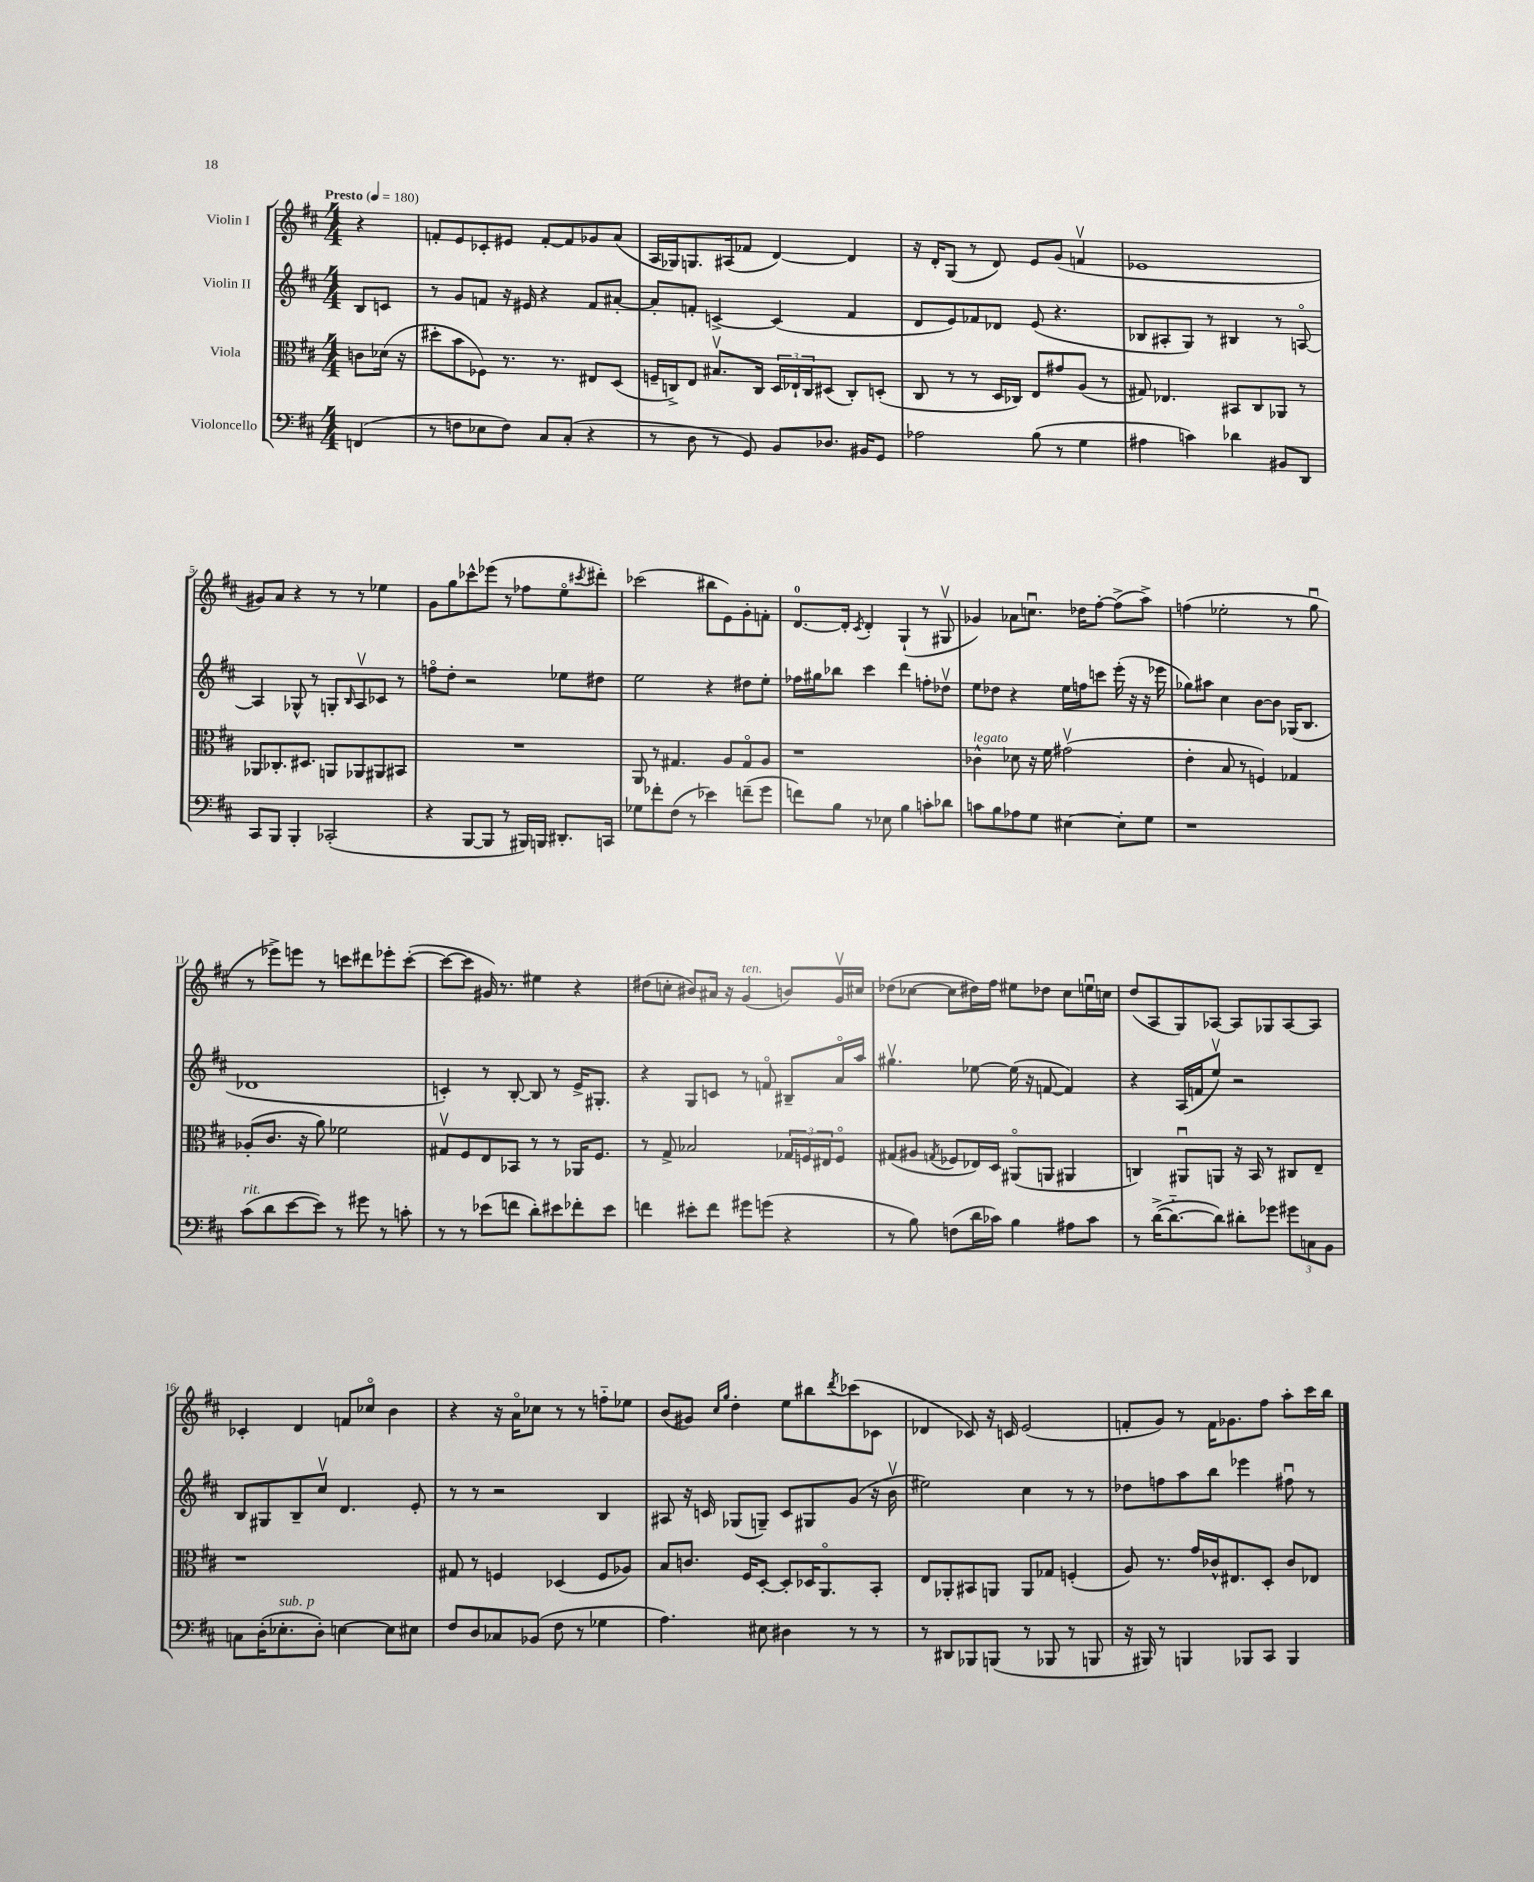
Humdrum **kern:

**kern	**kern	**kern	**kern
*part4	*part3	*part2	*part1
*staff4	*staff3	*staff2	*staff1
*I"Violoncello	*I"Viola	*I"Violin II	*I"Violin I
*clefF4	*clefC3	*clefG2	*clefG2
*k[f#c#]	*k[f#c#]	*k[f#c#]	*k[f#c#]
*M4/4	*M4/4	*M4/4	*M4/4
*MM180	*MM180	*MM180	*MM180
=	=	=	=
!	!	!	!LO:TX:a:B:t=Presto
(4FFn/	8cn\L	8B/L	4r
.	(16d-X\Jk	8cn/J	.
.	16r	.	.
=1	=1	=1	=1
8r	8dd#X'\L	8r	8fn'/L
8Fn\L	8b\	8g/L	8e/
8E-X\	8F-X\J)	8fn/J	8c-X'/
8F\J)	8.r	16r	8e#X/J
.	.	16e#X/	.
8C#/L	.	4r	[8f'/L
.	8.r	.	.
(8C#'/J	.	.	8f/]
4r	8E#X/L	8f/L	8g-X/
.	(8D/J	[8a#X'/J	(8a/J
=2	=2	=2	=2
8r	16Fn~/LL	8a#'/L]	16A/LL
.	16Cn^/J)	.	16G-X/J)
8D\	8E/J	8fn'/J	8.Gn/
8r	8.B#Xv/L	[4cn^/	.
.	.	.	(16A#X/k
8GG/)	.	.	8f-X/J
.	16C/Jk	.	.
8BB/L	24D/LL	(4c/]	[4d/)
.	24E-X`/	.	.
.	24C/J	.	.
8.D-X/J	(8D#X/J	.	.
.	8C'/L)	4f/	4d/]
16BB#X/KL	.	.	.
8GG/J	(8Dn'/J	.	.
=3	=3	=3	=3
2A-X\	8C#/	8d/L	16r
.	.	.	16d'/KL
.	8r	8e/)	(8G/J
.	8r	8f-X/	8r
.	16D/LL	8d-X/J	8d/)
.	16C-X/JJ)	.	.
(8B\	8E/L	(8e/	8e/L
8r	8g#X/	4.r	(8g/J
4G\	(8A/J	.	4fnv/
.	8r	.	.
=4	=4	=4	=4
4A#X\	8G#X/)	8B-X/L	1e-X
.	4.E-X/	8A#X'/	.
4cn\)	.	8G/J)	.
.	.	8r	.
4d-X\	8BB#X/L	4B#X/	.
.	8C#/	.	.
8BB#X/L	8AA-X/J	8r	.
8DD/J	8r	[8An/	.
!!LO:LB:g=z
=5	=5	=5	=5
8CC#/L	8AA-X/L	4A/]	8g#X/L)
8BBB/J	8.C-X'/	.	8a/J
4BBB'/	.	8G-X^^/	4r
.	8.D#X/J	.	.
.	.	8r	.
(2CC-X'/	8AAn/L	8Gn'/L	8r
.	.	16qqB/	.
.	8AA-X/	8Av/	8r
.	8AA#X/	8c-X/J	4ee-X\
.	8BB#X/J	8r	.
=6	=6	=6	=6
4r	1r	8ffn\L	8g\L
.	.	8dd'\J	8gg\
[8BBB/L	.	2r	8ccc-X^^\
8BBB/J]	.	.	(8eee-X\J
8r	.	.	8r
16BBB#X/LL)	.	.	8ff-X\L
16BBBn/JJ	.	.	.
8.DD#X'/L	.	8ee-X\L	8ee\
.	.	.	8qccc#X/
.	.	8dd#X\J	8ddd#X'\J)
16CCn/Jk	.	.	.
=7	=7	=7	=7
8G-X\L	8AA/	2ee\	(2ccc-X\
8f-X'\	8r	.	.
(8F#\J	4.G#X/	.	.
8r	.	.	.
4e-X\)	.	4r	8bb#X\L
.	8A/L	.	8e\)
(8fn~\L	8G#/	8dd#X\L	8g'\
8g\J	8A/J	8ee'\J	8fn'\J
=8	=8	=8	=8
8fn\L)	1r	16ff-X\LL	[8.d/L
.	.	16gg#X\J	.
8B\J	.	8bb-X\J	.
.	.	.	16d'/Jk]
.	.	.	8qc#/
8r	.	4ccc#\	4d'/
8E-X\	.	.	.
4B\	.	4ddd\	(4G`/
8cn'\L	.	8ffn'\L	8r
8d-X\J	.	8dd-Xv\J	8G#Xv/
=9	=9	=9	=9
!	!LO:TX:a:i:t=legato	!	!
8cn\L	4c-X^^\	8ee\L	4g-X/)
8B\	.	8dd-X\J	.
8A-X\	8d-X\	4r	8a-X\L
8G\J	16r	.	8.ccnu\J
.	16f#\	.	.
[4E#X\	(2g#Xv\	16ee\LL	.
.	.	16ffn\J	16dd-X\KL
.	.	8cccn\J	[8ff#'\J
8E#'\L]	.	(16eee'\	(8ff#^\L]
.	.	16r	.
8G\J	.	16r	8aa^\J)
.	.	16eee-X\	.
=10	=10	=10	=10
1r	4e'\	8gg-X\L)	(4ffn\
.	.	8aa#X\J	.
.	8B/	4cc#\	2ee-X'\
.	8r	.	.
.	4Fn/)	[8b\L	.
.	.	8b\J]	.
.	4G-X/	(16G-X/KL	8r
.	.	8.B/J	.
.	.	.	8ggu\
!!LO:LB:g=z
=11	=11	=11	=11
!LO:TX:a:i:t=rit.	!	!	!
(8c#\L	(8A-X'/L	1d-X	8r
8d\	8.c#/J	.	8eee-X^\L)
[8e\	.	.	8eeen\J
.	16r	.	.
8e\J])	8a\)	.	8r
8r	2f-X\	.	8cccn\L
8g#X\	.	.	8ddd#X\
8r	.	.	8eee-X'\
8cn'\	.	.	([8ccc'\J
=12	=12	=12	=12
8r	8G#Xv/L	4cn'/)	8ccc\L_
8r	8F#/	.	8ccc\J]
(8e-X\L	8E/	8r	16g#X/)
.	.	.	8.r
8fn\J	8BB-X/J	[8B'/	.
8d'\L)	8r	8B/]	4ee#X\
8e#X\	8r	8r	.
8f-X'\	16AA-X/KL	16e^/KL	4r
.	8.F#/J	8.G#X'/J	.
8e#\J	.	.	.
=13	=13	=13	=13
4fn\	8r	4r	(8dd#X\L
.	8G^/	.	8ccn'\J
8e#X'\L	2B-X/	8G/L	8b#X/L)
8f\J	.	8cn/J	16a#X/Jk
.	.	.	16r
!	!	!	!LO:TX:a:i:t=ten.
8g#X\L	.	8r	(4g/
(8gn\J	.	8fn/	.
4r	24G-X/LL	8B#X~/L	8bn/L)
.	24Fn/	.	.
.	24E#X/J	.	.
.	8F/J	16a/L	16gv/L
.	.	16aa/JJ	16cc#X/JJ
=14	=14	=14	=14
8r	(8G#X/L	4.gg#Xv\	(8dd-X\L
8B\)	8A#X/J	.	[8cc-X\J
.	8qGn/	.	.
(8Fn\L	8F-X/L	.	8cc-\L]
16d\L	16E-X/L)	[8ee-X\	16dd#X\L)
16c-X\JJ)	16D/JJ	.	16ff#\JJ
4B\	(8AA#X/L	(16ee-\]	8ee#X\L
.	.	16r	.
.	8AAn/J	[8fn/	8dd-X\J
8A#X\L	4AA#X/	4f/])	8cc-\L
8c-\J	.	.	16eenu\L
.	.	.	16ccn\JJ
=15	=15	=15	=15
8r	4Cn/)	4r	(8dd/L
([16d^\KL	.	.	8A/
8.d\_	.	.	.
.	8AA#Xu/L	(16A/LL	8G/)
.	.	16fn/J	.
8d\J])	8AAn/J	8eev/J)	[8A-X/J
8d#X'\L	16r	2r	8A-/L]
.	16BB/	.	.
8g-X\J	8r	.	8G-X/
12g#X\L	8C#X/L	.	[8A-/
12Cn\	.	.	.
.	8E~/J	.	8A-/J]
12BB\J	.	.	.
!!LO:LB:g=z
=16	=16	=16	=16
8Cn\L	1r	8B/L	4c-X'/
(16D'\K	.	8G#X/	.
!LO:TX:a:i:t=sub. p	!	!	!
8.E-X'\	.	.	.
.	.	8B~/	4d/
8D'\J)	.	8cc#v/J	.
[4En\	.	4.d/	8fn/L
.	.	.	8cc-X/J
8E\L]	.	.	4b\
8E#X\J	.	8e'/	.
=17	=17	=17	=17
8F#/L	8G#X/	8r	4r
8D/	8r	8r	.
8C-X/	4Fn/	2r	16r
.	.	.	16a\KL
(8BB-X/J	.	.	8cc-X\J
8F#\	(4D-X/	.	8r
8r	.	.	8r
4G-X\	8F/L	4B/	8ffn\L
.	8A-X/J)	.	8ee-X\J
=18	=18	=18	=18
4.A\)	8B/L	8A#X/	(8b/L
.	8.cn/J	16r	8g#X/J)
.	.	16cn/	.
.	.	.	16qqcc#/LL
.	.	.	16qqgg/JJ
.	.	(8G-X/L	4dd'\
.	16F#/KL	.	.
8E#X\	[8D'/J	8Gn~/J)	.
4D#X\	8D'/L]	8c/L	8ee\L
.	16D-X/K	8G#X/	8bb#X\
.	8.AA/	.	.
.	.	.	8qddd/
8r	.	(8g/J	(8ccc-X\
8r	8BB'/J	16r	8c-X\J
.	.	16bv\	.
=19	=19	=19	=19
8r	8E/L	2ee#X\)	4d-X/
8DD#X/L	8AA-X'/	.	.
8BBB-X/	8BB#X/	.	8c-X/)
(8BBBn/J	8AAn/J	.	16r
.	.	.	16cn/
8r	8AA/L	4cc#\	(2e/
8BBB-X/	8G-X/J	.	.
8r	(4Fn'/	8r	.
8BBBn/	.	8r	.
=20	=20	=20	=20
16r	8A/)	8dd-X\L	8fn'/L
16BBB#X/)	.	.	.
8r	8.r	8ffn\	8g/J)
4BBBn/	.	8aa\	8r
.	16g/LL	.	.
.	16c-X^^/J	8bb\J	16f\KL
.	8.E#X/	.	8.g-X\
8BBB-X/L	.	4eee-X\	.
8CC#/J	8D'/J	.	8ff#\J
4BBB-/	8c-/L	8ff#Xu\	8aa'\L
.	8E-X/J	8r	16ccc#\L
.	.	.	16bb\JJ
==	==	==	==
*-	*-	*-	*-
